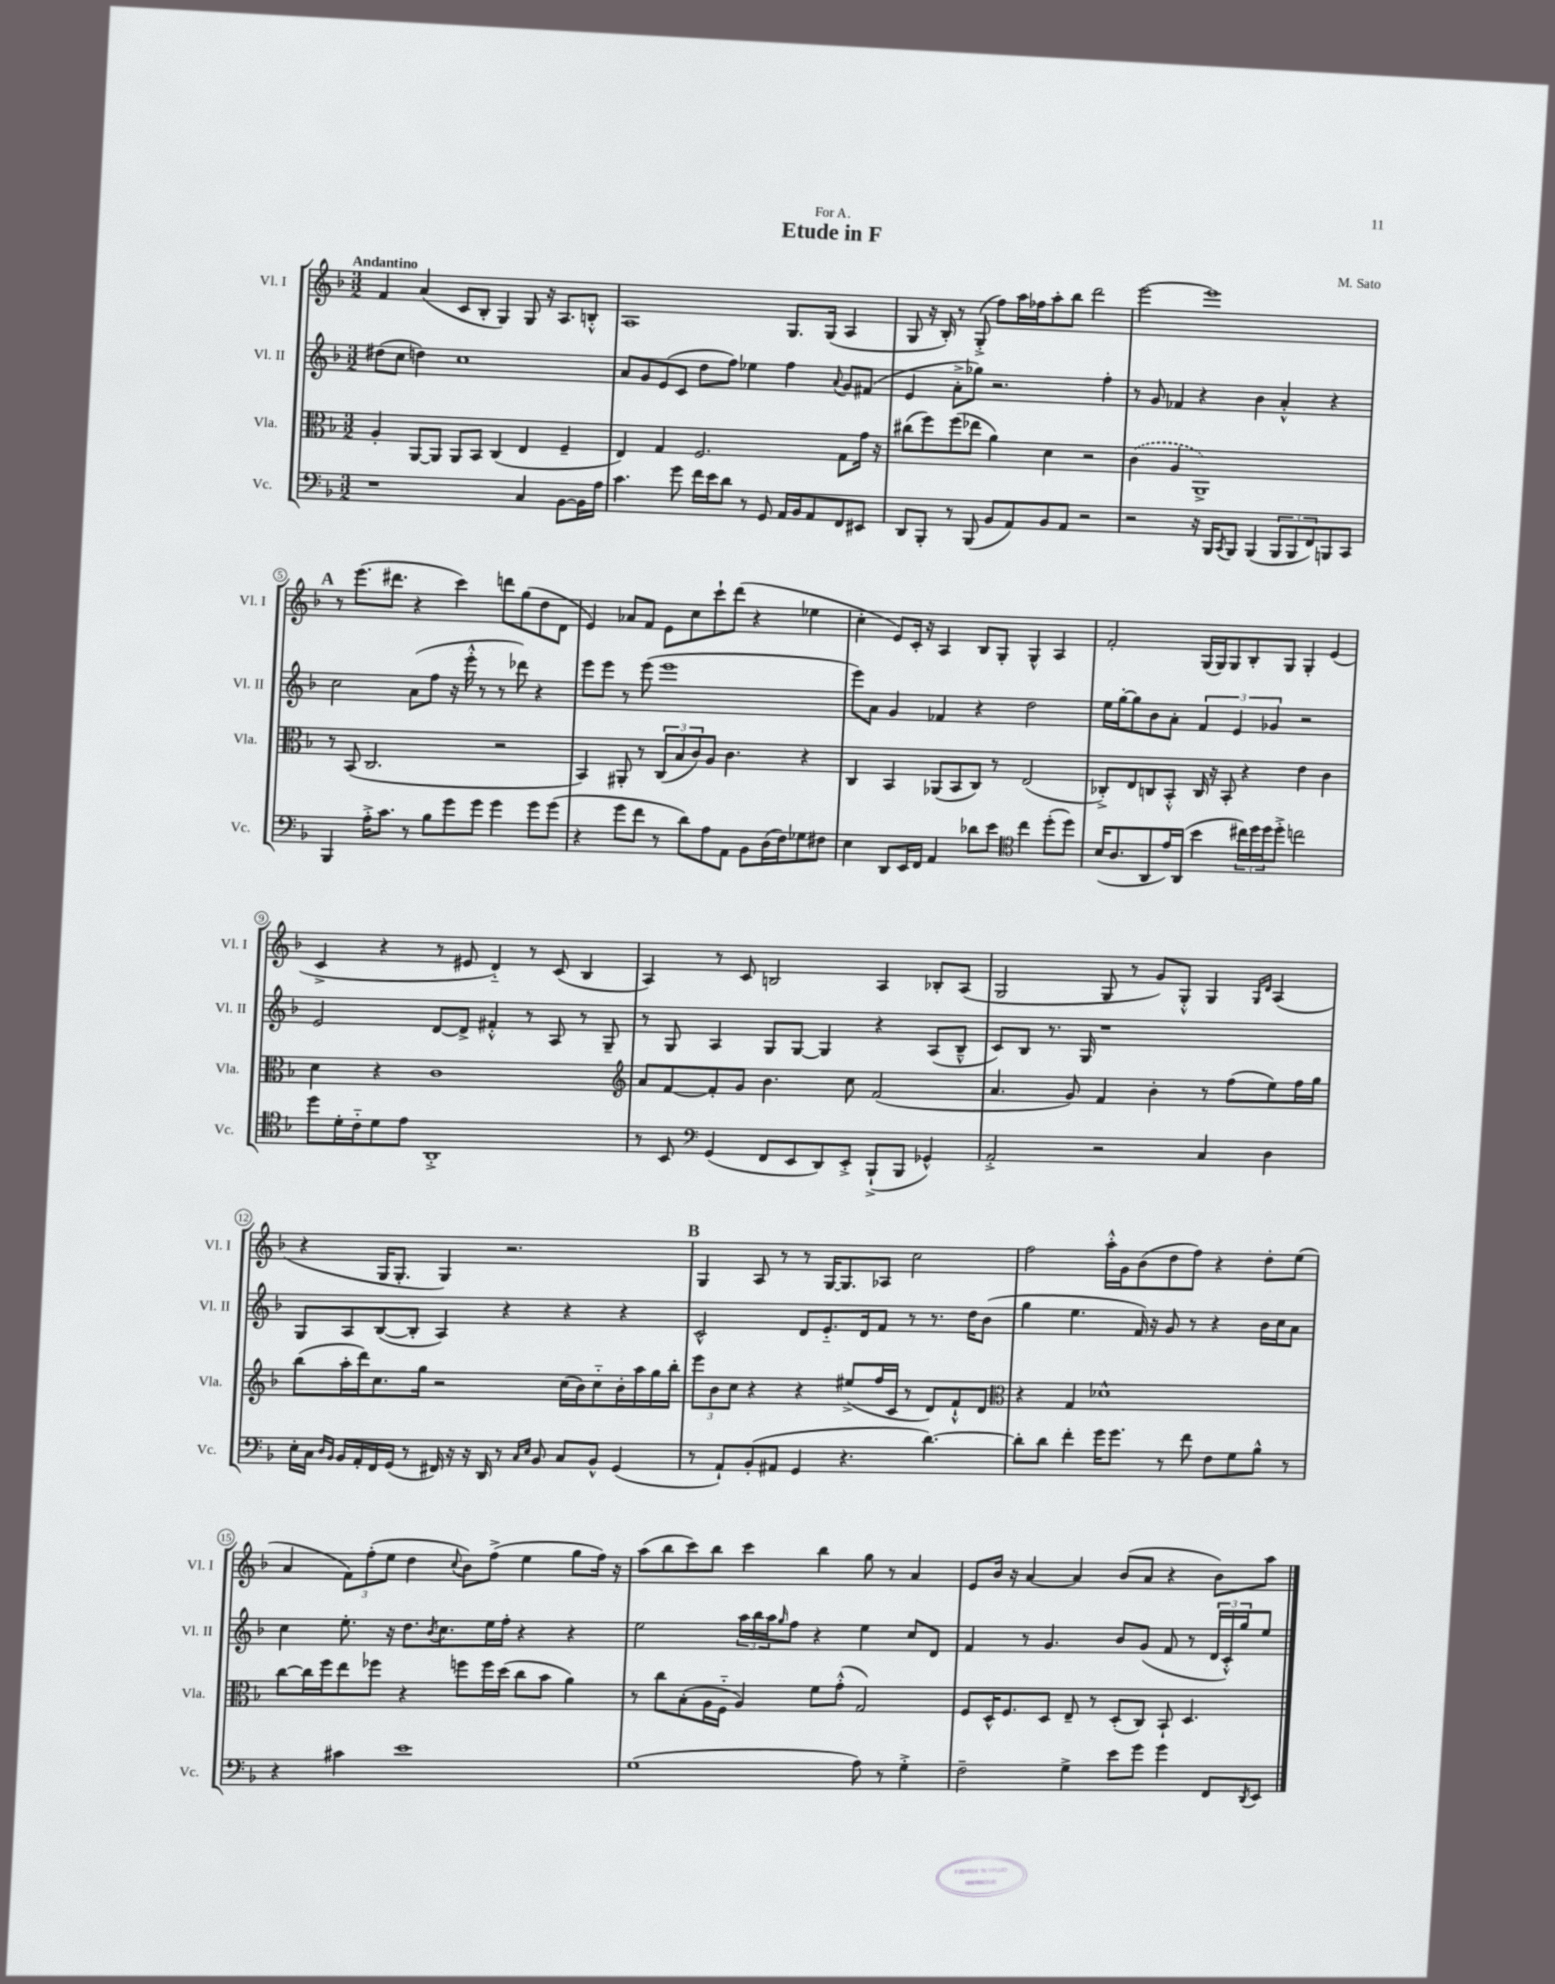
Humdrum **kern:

**kern	**kern	**kern	**kern
*staff4	*staff3	*staff2	*staff1
*clefF4	*clefC3	*clefG2	*clefG2
*k[b-]	*k[b-]	*k[b-]	*k[b-]
*M3/2	*M3/2	*M3/2	*M3/2
1r	4A'/	(8dd#\L	4f/
.	.	8cc\J	.
.	[8AA/L	4dd\)	(4a/
.	8AA/]J	.	.
.	8AA/L	1cc	8c/L
.	8BB-/J	.	8B-'/J
.	(4C/	.	4G/)
4C/	4E/	.	8G/
.	.	.	16r
.	.	.	8.A/L
[8BB-\L	4F~/	.	.
16BB-\]L	.	.	8B'^^/J
16A\JJ	.	.	.
=	=	=	=
4.c\	4E/)	8a/L	1A
.	.	8g/	.
.	4G/	(8e/	.
8g\	.	8c/J	.
16f\LL	2.F/	8dd\L	.
16e\J	.	.	.
8d\J	.	8ff\J)	.
8r	.	4ee-\	.
8GG/	.	.	.
16AA/LL	.	4ff\	8.G/L
16BB-/J	.	.	.
8AA/	.	.	.
.	.	.	(16G/Jk
.	.	8qqa/	.
8FF/	8G\L	8g/L	4A/
8EE#/J	16g\Jk	(8f#/J	.
.	16r	.	.
=	=	=	=
8DD/L	(8cc#\L	4e/	8G/
8BBB-'/J	8ff\)	.	16r
.	.	.	16B-'/)
8r	(8ff\	8a'^\L	8r
(8BBB-/	8ee-\J	8gg-\J)	(8G'^/
8BB-/L	4a\)	2.r	8ff\L)
8AA/)	.	.	16aa\L
.	.	.	16ff-\J
8BB-/	4d\	.	8aa'\
8AA/J	.	.	8bb-\J
2r	2r	.	2ddd\
.	.	4ff'\	.
=	=	=	=
2r	(4c\	8r	[2eee\
.	.	8g/	.
.	4A/	4f-/	.
16r	1AA^)	4r	1eee]
16BBB-/LK	.	.	.
8qCC/	.	.	.
8BBB-/J	.	.	.
(4BBB-/	.	4b-\	.
12BBB-/L	.	4a'^^/	.
12BBB-/	.	.	.
12FF/)	.	.	.
8BBB/	.	4r	.
8CC/J	.	.	.
=	=	=	=
4BBB-/	8r	2cc\	8r
.	(8BB-/	.	(8.eee\L
16A'^\LK	2.C/	.	.
8.c\J	.	.	8.ddd#\J
8r	.	(8a\L	4r
8B-\L	.	8ff\J	.
8g\	.	16r	4ccc\)
.	.	16eee'^^\	.
8g\J	.	8r	.
4g\	2r	8r	8ddd\L
.	.	8ddd-\)	(8gg\
8g\L	.	4r	8dd\
(8g\J	.	.	8d\J
=	=	=	=
4r	4BB-/)	8eee\L	4e/)
.	.	8eee\J	.
8g\L	8AA#'/	8r	8a-/L
8f\J	8r	(8eee\	8f/J
8r	(12C/L	1eee	8e\L
.	12B-/	.	.
8d\L)	.	.	8cc\
.	12c/)	.	.
8A\	8A/J	.	8ccc`\
8AA\J	4.c\	.	(8ddd\J
8BB-\L	.	.	4r
(16D\L	.	.	.
16F\J)	.	.	.
8G-\	4r	.	4ee-\
8F#\J	.	.	.
=	=	=	=
4E\	4C/	8eee\L)	4cc'\
.	.	8a\J	.
8DD/L	4BB-/	4g/	8e/L)
16EE/L	.	.	16c'/Jk
16FF/JJ	.	.	16r
4AA/	(8AA-/L	4f-/	4A/
.	8BB-/	.	.
8d-\L	8C/J)	4r	8B-/L
8e\J	8r	.	8G'/J
*clefC4	*	*	*
4cc\	(2E/	2dd\	4G^^/
(8dd'\L	.	.	4A/
8dd\J)	.	.	.
=	=	=	=
(16B-/LK	8C-'^/L)	16ee\LL	2f'/
8.A/	.	[16gg'\J	.
.	8E/	8gg\]	.
8AA/	8C/	8b-\	.
16e/L)	8BB-'^^/J	8a'\J	.
(16AA/JJ	.	.	.
4b-\	16C/	6f/	(16G/LL
.	16r	.	16G/J)
.	8BB-'/	.	8G/
.	.	6e/	.
24cc#\LL)	4r	.	8B-'/
24dd\	.	.	.
24dd\J	.	6g-/	.
8dd'^\J	.	.	8G/J
2cc\	4e\	2r	4G'/
.	4c\	.	(4e/
=	=	=	=
8dd\L	4d\	2e/	4c^/
16d'\L	.	.	.
16c'~\J	.	.	.
8d\	4r	.	4r
8e\J	.	.	.
1AA'^	1c	[8d/L	8r
.	.	8d^/]J	8e#/
.	.	4f#'^^/	4d'~/)
.	.	8r	8r
.	.	8A/	(8c/
.	.	8r	4B-/
.	.	8G~/	.
=	=	=	=
*	*clefG2	*	*
8r	8a/L	8r	4A/)
8BB-/	[8f/	8G/	.
*clefF4	*	*	*
(4GG/	8f'/]	4A/	8r
.	8g/J	.	8c/
8FF/L	4.b-\	8G/L	2B/
8EE/	.	[8G/J	.
8DD/)	.	4G/]	.
8EE'^/J	8cc\	.	.
(8BBB-`^/L	(2f/	4r	4A/
8BBB-/J	.	.	.
4GG-^^/)	.	(8A/L	8B-'/L
.	.	8B-~^^/J	(8A/J
=	=	=	=
2AA'^/	4.a/	8c/L)	2G/
.	.	8B-/J	.
.	.	8.r	.
.	8g/)	.	.
.	.	16G/	.
2r	4f/	1r	8G/
.	.	.	8r
.	4b-'\	.	8g/L)
.	.	.	8G'^^/J
4C/	8r	.	4G/
.	(8ff\L	.	.
.	.	.	16qqG/LL
.	.	.	16qqd/JJ
4D\	8ee\)	.	(4A/
.	16ff\L	.	.
.	16gg\JJ	.	.
=	=	=	=
16E'\LL	(8bb-\L	8G/L	4r
16C\JJ	.	.	.
16qqD/LL	.	.	.
16qqBB-/JJ	.	.	.
16BB-/LL	16aa'\L	8A/	.
16AA'/	16ddd\J)	.	.
16FF/	8.cc\	([8B-/	16G/LK
(16GG/JJ	.	.	8.G'/J
8r	.	8B-'/]J	.
.	16gg\Jk	.	.
16FF#/)	2r	4A/)	4G/)
16r	.	.	.
16r	.	.	.
16DD/	.	.	.
8r	.	4r	2.r
16qqC/LL	.	.	.
16qqE/JJ	.	.	.
8BB-/	.	.	.
8C/L	(16cc\LL	4r	.
.	16b-\J)	.	.
8BB-^^/J	8cc'~\	.	.
(4GG/	16b-'\L	4r	.
.	16aa\	.	.
.	16gg\	.	.
.	16bb-'\JJ	.	.
=	=	=	=
8r	12eee\L	2c^^/	4G/
.	12b-\	.	.
8AA`/L)	.	.	.
.	12cc\J	.	.
(8BB-'/	4r	.	8A/
8AA#/J	.	.	8r
4GG/	4r	8d/L	8r
.	.	8.e'~/	[16G/LK
.	.	.	8.G/]
4.r	(8ee#^/L	.	.
.	.	16d/k	.
.	16ff/L	8f/J	8A-/J
.	16c/JJ	.	.
.	8r	8r	2cc\
[4.d\)	8d/L)	8.r	.
.	8f`^^/	.	.
.	.	16dd\LK	.
.	8d/J	(8b-\J	.
=	=	=	=
*	*clefC3	*	*
8d'\]L	4r	4gg\	2ff\
8d\J	.	.	.
4f'\	4G/	4.ee\	.
16g\LK	1d-^^	.	16aa'^^\LL
8.g\J	.	.	16g\J
.	.	16f/)	(8b-\
.	.	16r	.
8r	.	8g/	8dd\
8f\	.	8r	8ff\J)
8F\L	.	4r	4r
8G\	.	.	.
8B-^^\J	.	16b-\LL	8dd'\L
.	.	16cc\J	.
8r	.	8a\J	(8ee\J
=	=	=	=
4r	[8cc\L	4cc\	4a/
.	16cc\]L	.	.
.	16ff\J	.	.
4c#\	8ee\	8.ee'\	12f\L)
.	.	.	(12ff'\
.	8ff-\J	.	.
.	.	.	12ee\J
.	.	16r	.
1e	4r	8.dd\L	4dd\
.	.	8qb-/	.
.	.	8.cc\	.
.	.	.	8qqcc/
.	8ff\L	.	8b-\L)
.	16ff\L	16ee\L	(8ff^\J
.	(16dd\JJ	16ff'\JJ	.
.	8cc\L	4r	4ee\
.	8b-\J	.	.
.	4a\)	4r	8gg\L
.	.	.	16ff\Jk)
.	.	.	16r
=	=	=	=
(1G	8r	2ee\	(8aa\L
.	8cc\L	.	8bb-\
.	(8B-'\	.	8ccc\)
.	16A\L	.	8bb-\J
.	16F'~\JJ	.	.
.	4A/)	24aa\LL	4ccc\
.	.	24bb-\	.
.	.	24aa\J	.
.	.	16qqgg/	.
.	.	8ff\J	.
.	8f\L	4r	4bb-\
.	(8g'^^\J	.	.
8A\)	2G/)	4ee\	8gg\
8r	.	.	8r
4G'^\	.	8cc/L	4a/
.	.	8d/J	.
=	=	=	=
2F~\	8F/L	4f/	8e/L
.	16D^^/K	.	16b-/Jk
.	8.F/	.	16r
.	.	8r	[4a/
.	8D/J	4.g/	.
4G^\	8E~/	.	4a/]
.	8r	.	.
8e\L	(8D'/L	8b-/L	(8b-/L
8g\J	8C/J)	(8g/J	8a/J
4g\	8BB-`/	8f/	4r
.	4.D/	8r	.
8FF/L	.	24d/LL	8b-\L)
.	.	24c'^^/)	.
.	.	24gg/J	.
8qDD/	.	.	.
8EE/J	.	8ee/J	8aa\J
==	==	==	==
*-	*-	*-	*-
